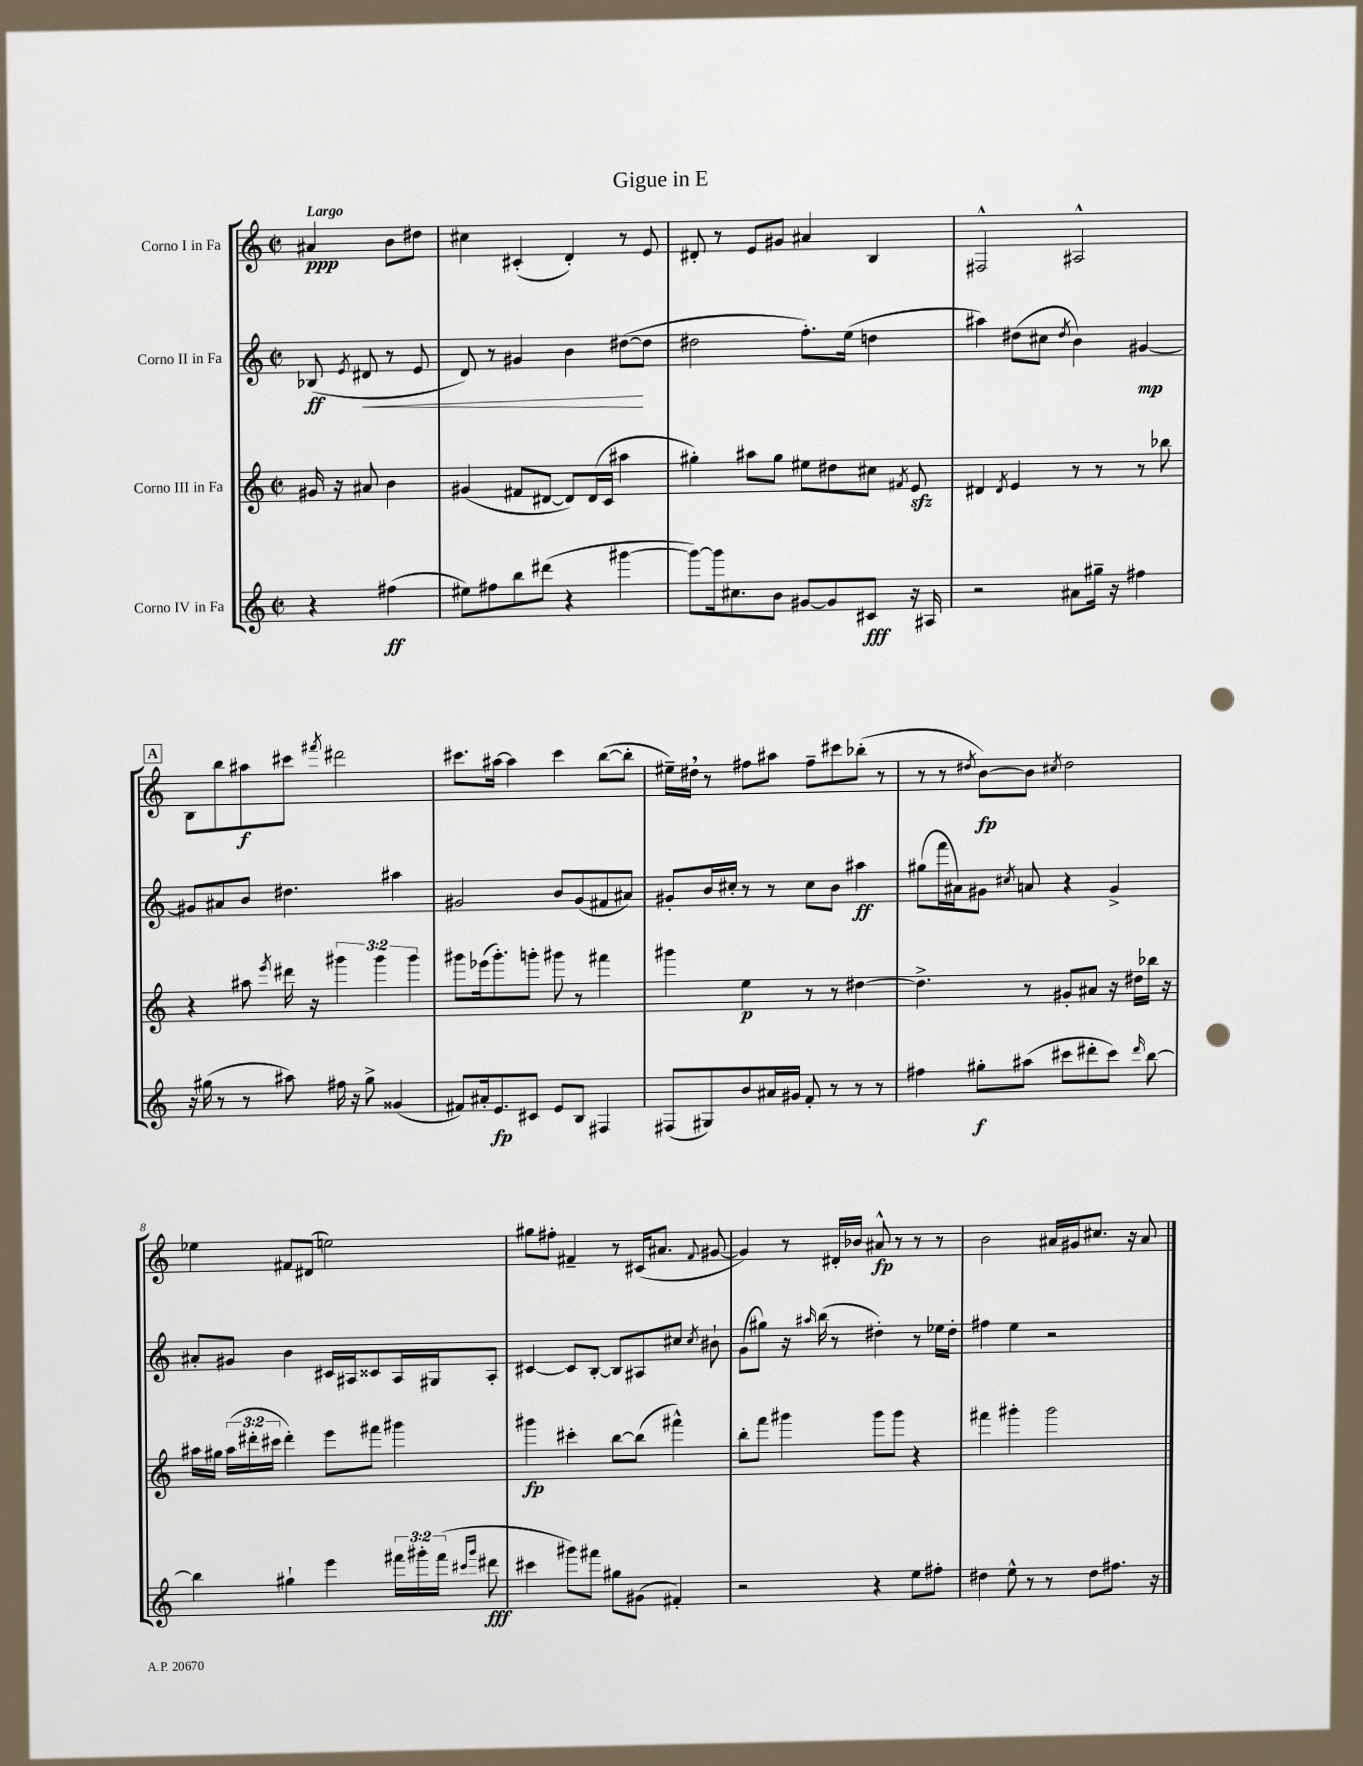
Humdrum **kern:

**kern	**dynam	**kern	**dynam	**kern	**dynam	**kern	**dynam
*part4	*part4	*part3	*part3	*part2	*part2	*part1	*part1
*staff4	*staff4	*staff3	*staff3	*staff2	*staff2	*staff1	*staff1
*I"Corno IV in Fa	*	*I"Corno III in Fa	*	*I"Corno II in Fa	*	*I"Corno I in Fa	*
*clefG2	*	*clefG2	*	*clefG2	*	*clefG2	*
*k[]	*	*k[]	*	*k[]	*	*k[]	*
*M2/2	*	*M2/2	*	*M2/2	*	*M2/2	*
*met(c|)	*	*met(c|)	*	*met(c|)	*	*met(c|)	*
=	=	=	=	=	=	=	=
!	!	!	!	!	!	!LO:TX:a:B:t=Largo	!
4r	.	16g#X/	.	(8B-X/	ff	4a#X/	ppp
.	.	16r	.	.	.	.	.
.	.	.	.	8qe/	.	.	.
!	!	!	!	!	!LO:HP:b	!	!
.	.	8a#X/	.	8d#X/	<	.	.
(4ff#X\	ff	4b\	.	8r	.	8b\L	.
.	.	.	.	8e/	.	8dd#X\J	.
=1	=1	=1	=1	=1	=1	=1	=1
8ee#X\L)	.	(4g#X/	.	8d/)	.	4cc#X\	.
8ff#X\	.	.	.	8r	.	.	.
8bb\	.	8f#X/L	.	4g#X/	.	(4c#X'/	.
(8ddd#X\J	.	[8d#X/J	.	.	.	.	.
4r	.	8d#/L])	.	4b\	.	4d'/)	.
.	.	(16d#/L	.	.	.	.	.
.	.	16c/JJ	.	.	.	.	.
[4ggg#X\	.	4aa#X\	.	([8dd#X\L	.	8r	.
.	.	.	.	8dd#\J]	[	8e/	.
=2	=2	=2	=2	=2	=2	=2	=2
8ggg#\L_)	.	4gg#X'\)	.	2dd#X\	.	8d#X'/	.
16ggg#\k]	.	.	.	.	.	8r	.
8.cc#X\	.	.	.	.	.	.	.
.	.	8aa#X\L	.	.	.	8e/L	.
8b\J	.	8gg#\J	.	.	.	8g#X/J	.
[8g#X/L	.	8ee#X\L	.	8.ff'\L)	.	4a#X/	.
8g#/]	.	8dd#X\	.	.	.	.	.
.	.	.	.	(16ee\Jk	.	.	.
8c#X/J	fff	8cc#X\J	.	4ddn\	.	4B/	.
.	.	8qf#X/	.	.	.	.	.
16r	.	8ezz/	.	.	.	.	.
16A#X/	.	.	.	.	.	.	.
=3	=3	=3	=3	=3	=3	=3	=3
2r	.	4d#X/	.	4aa#X\)	.	2F#X^^/	.
.	.	8qd#/	.	.	.	.	.
.	.	4e/	.	(8dd#X\L	.	.	.
.	.	.	.	8cc#X\J	.	.	.
.	.	.	.	8qdd#/	.	.	.
8a#X\L	.	8r	.	4b\)	.	2A#X^^/	.
16gg#X~\Jk	.	8r	.	.	.	.	.
16r	.	.	.	.	.	.	.
4ff#X\	.	8r	.	[4g#X/	mp	.	.
.	.	8bb-X\	.	.	.	.	.
!!LO:LB:g=z
!!LO:REH:place=s1:t=A
=4	=4	=4	=4	=4	=4	=4	=4
16r	.	4r	.	8g#X/L]	.	8B\L	.
(16gg#X\	.	.	.	.	.	.	.
8r	.	.	.	8a#X/	.	8bb\	.
8r	.	8aa#X\	.	8b/J	.	8aa#X\	f
.	.	8qeee/	.	.	.	.	.
8aa#X\)	.	16ddd#X\	.	4.dd#X\	.	8ccc#X\J	.
.	.	16r	.	.	.	.	.
.	.	.	.	.	.	8qfff#X/	.
16ff#X\	.	6ggg#X\	.	.	.	2ddd#X\	.
16r	.	.	.	.	.	.	.
8gg#^\	.	.	.	.	.	.	.
.	.	6ggg#\	.	.	.	.	.
(4g##X/	.	.	.	4aa#X\	.	.	.
.	.	6ggg#\	.	.	.	.	.
=5	=5	=5	=5	=5	=5	=5	=5
8f#X/L)	.	8ggg#X\L	.	2g#X/	.	8.ccc#X\L	.
16a#X'/k	.	(16eee-X\k	.	.	.	.	.
8.e/	fp	8.ggg#'\)	.	.	.	[16aa#X\Jk	.
.	.	.	.	.	.	4aa#\]	.
8c#X/J	.	8gggn'\J	.	.	.	.	.
8e/L	.	8ggg#X\	.	8b/L	.	4ccc#\	.
8B/J	.	8r	.	(8g#/	.	.	.
4F#X/	.	4fff#X\	.	8f#X/	.	([8bb\L	.
.	.	.	.	8a#X/J)	.	8bb'\J]	.
=6	=6	=6	=6	=6	=6	=6	=6
(8F#X/L	.	4ggg#X\	.	8g#X'/L	.	16ee#X~\LL)	.
.	.	.	.	.	.	16dd#X,\JJ	.
8G#X/)	.	.	.	16b/L	.	8r	.
.	.	.	.	16cc#X'/JJ	.	.	.
8b/	.	4ee\	p	8r	.	8ff#X\L	.
16a#X/L	.	.	.	8r	.	8aa#X\J	.
16g#X/JJ	.	.	.	.	.	.	.
8f'/	.	8r	.	8cc#\L	.	8ff#~\L	.
8r	.	8r	.	8b\J	.	8ccc#X\	.
8r	.	[4dd#X\	.	4aa#X\	ff	(8bb-X'\J	.
8r	.	.	.	.	.	8r	.
=7	=7	=7	=7	=7	=7	=7	=7
4ff#X\	.	4.dd#^\]	.	(8gg#X\L	.	8r	.
.	.	.	.	16fff\L	.	8r	.
.	.	.	.	16a#X\J)	.	.	.
.	.	.	.	.	.	8qdd#X/	.
8gg#X'\L	f	.	.	8g#X\J	.	[8b\L)	fp
.	.	.	.	8qcc#X/	.	.	.
(8aa#X\J	.	8r	.	8an/	.	8b\J]	.
.	.	.	.	.	.	8qcc#X/	.
8ccc#X\L	.	8g#X'/L	.	4r	.	2dd#\	.
8ddd#X'\	.	8a#X/J	.	.	.	.	.
8ccc#\J)	.	16r	.	4g#^/	.	.	.
.	.	16dd#X\LL	.	.	.	.	.
16qqddd#/	.	.	.	.	.	.	.
[8bb\	.	16bb-X\JJ	.	.	.	.	.
.	.	16r	.	.	.	.	.
!!LO:LB:g=z
=8	=8	=8	=8	=8	=8	=8	=8
4bb\]	.	16aa#X\LL	.	8a#X'/L	.	4ee-X\	.
.	.	16gg#X\JJ	.	.	.	.	.
.	.	(24aa#\LL	.	8g#X/J	.	.	.
.	.	24ddd#X'\	.	.	.	.	.
.	.	24ccc#X\JJ	.	.	.	.	.
4gg#X`\	.	4ddd#'\)	.	4b\	.	8f#X/L	.
.	.	.	.	.	.	(8d#X/J	.
4eee\	.	8eee\L	.	16c#X/LL	.	2een\)	.
.	.	.	.	16A#X/J	.	.	.
.	.	8fff#X\J	.	8c##X/	.	.	.
24fff#X\LL	.	4ggg#X\	.	16A#/L	.	.	.
24ggg#X'\	.	.	.	.	.	.	.
.	.	.	.	16G#X/J	.	.	.
(24fff#\JJ	.	.	.	.	.	.	.
16qqccc#X/LL	.	.	.	.	.	.	.
16qqggg#/JJ	.	.	.	.	.	.	.
8ddd#X\	fff	.	.	8A#'/J	.	.	.
=9	=9	=9	=9	=9	=9	=9	=9
4ccc#X\	.	4ggg#X\	fp	[4c#X/	.	8gg#X\L	.
.	.	.	.	.	.	8ff#X'\J	.
8ggg#X\L)	.	4ccc#X'\	.	8c#/L]	.	4f#X~/	.
8fff#X\J	.	.	.	[8B'/J	.	.	.
8gg#X\L	.	[8bb\L	.	8B/L]	.	8r	.
(8g#X\J	.	(8bb\J]	.	8A#X/	.	(16c#X/KL	.
.	.	.	.	.	.	8.a#X/J	.
4f#X'/)	.	4fff#X^^\)	.	8cc#X/J	.	.	.
.	.	.	.	8qcc#/	.	8qqf#/	.
.	.	.	.	8b#X`\	.	[8g#X/	.
=10	=10	=10	=10	=10	=10	=10	=10
2r	.	8bb'\L	.	(8g\L	.	4g#/])	.
.	.	8fff\J	.	8gg#X\J)	.	.	.
.	.	4ggg#X\	.	16r	.	8r	.
.	.	.	.	16qqaa#X/	.	.	.
.	.	.	.	(16bb\	.	.	.
.	.	.	.	8r	.	16d#X'/LL	.
.	.	.	.	.	.	16b-X/JJ	.
4r	.	8ggg#\L	.	4dd#X'\)	.	8a#X^^/	fp
.	.	8ggg#\J	.	.	.	8r	.
8ee\L	.	4r	.	8r	.	8r	.
8ff#X'\J	.	.	.	16ee-X\LL	.	8r	.
.	.	.	.	16dd#'\JJ	.	.	.
=11	=11	=11	=11	=11	=11	=11	=11
4dd#X\	.	4fff#X\	.	4ff#X\	.	2b\	.
8ee^^\	.	4ggg#X'\	.	4ee\	.	.	.
8r	.	.	.	.	.	.	.
8r	.	2ggg#\	.	2r	.	16a#X/LL	.
.	.	.	.	.	.	16g#X/J	.
8dd#\L	.	.	.	.	.	8.cc#X/J	.
8.ff#X\J	.	.	.	.	.	.	.
.	.	.	.	.	.	16r	.
.	.	.	.	.	.	8a#/	.
16r	.	.	.	.	.	.	.
==	==	==	==	==	==	==	==
*-	*-	*-	*-	*-	*-	*-	*-
